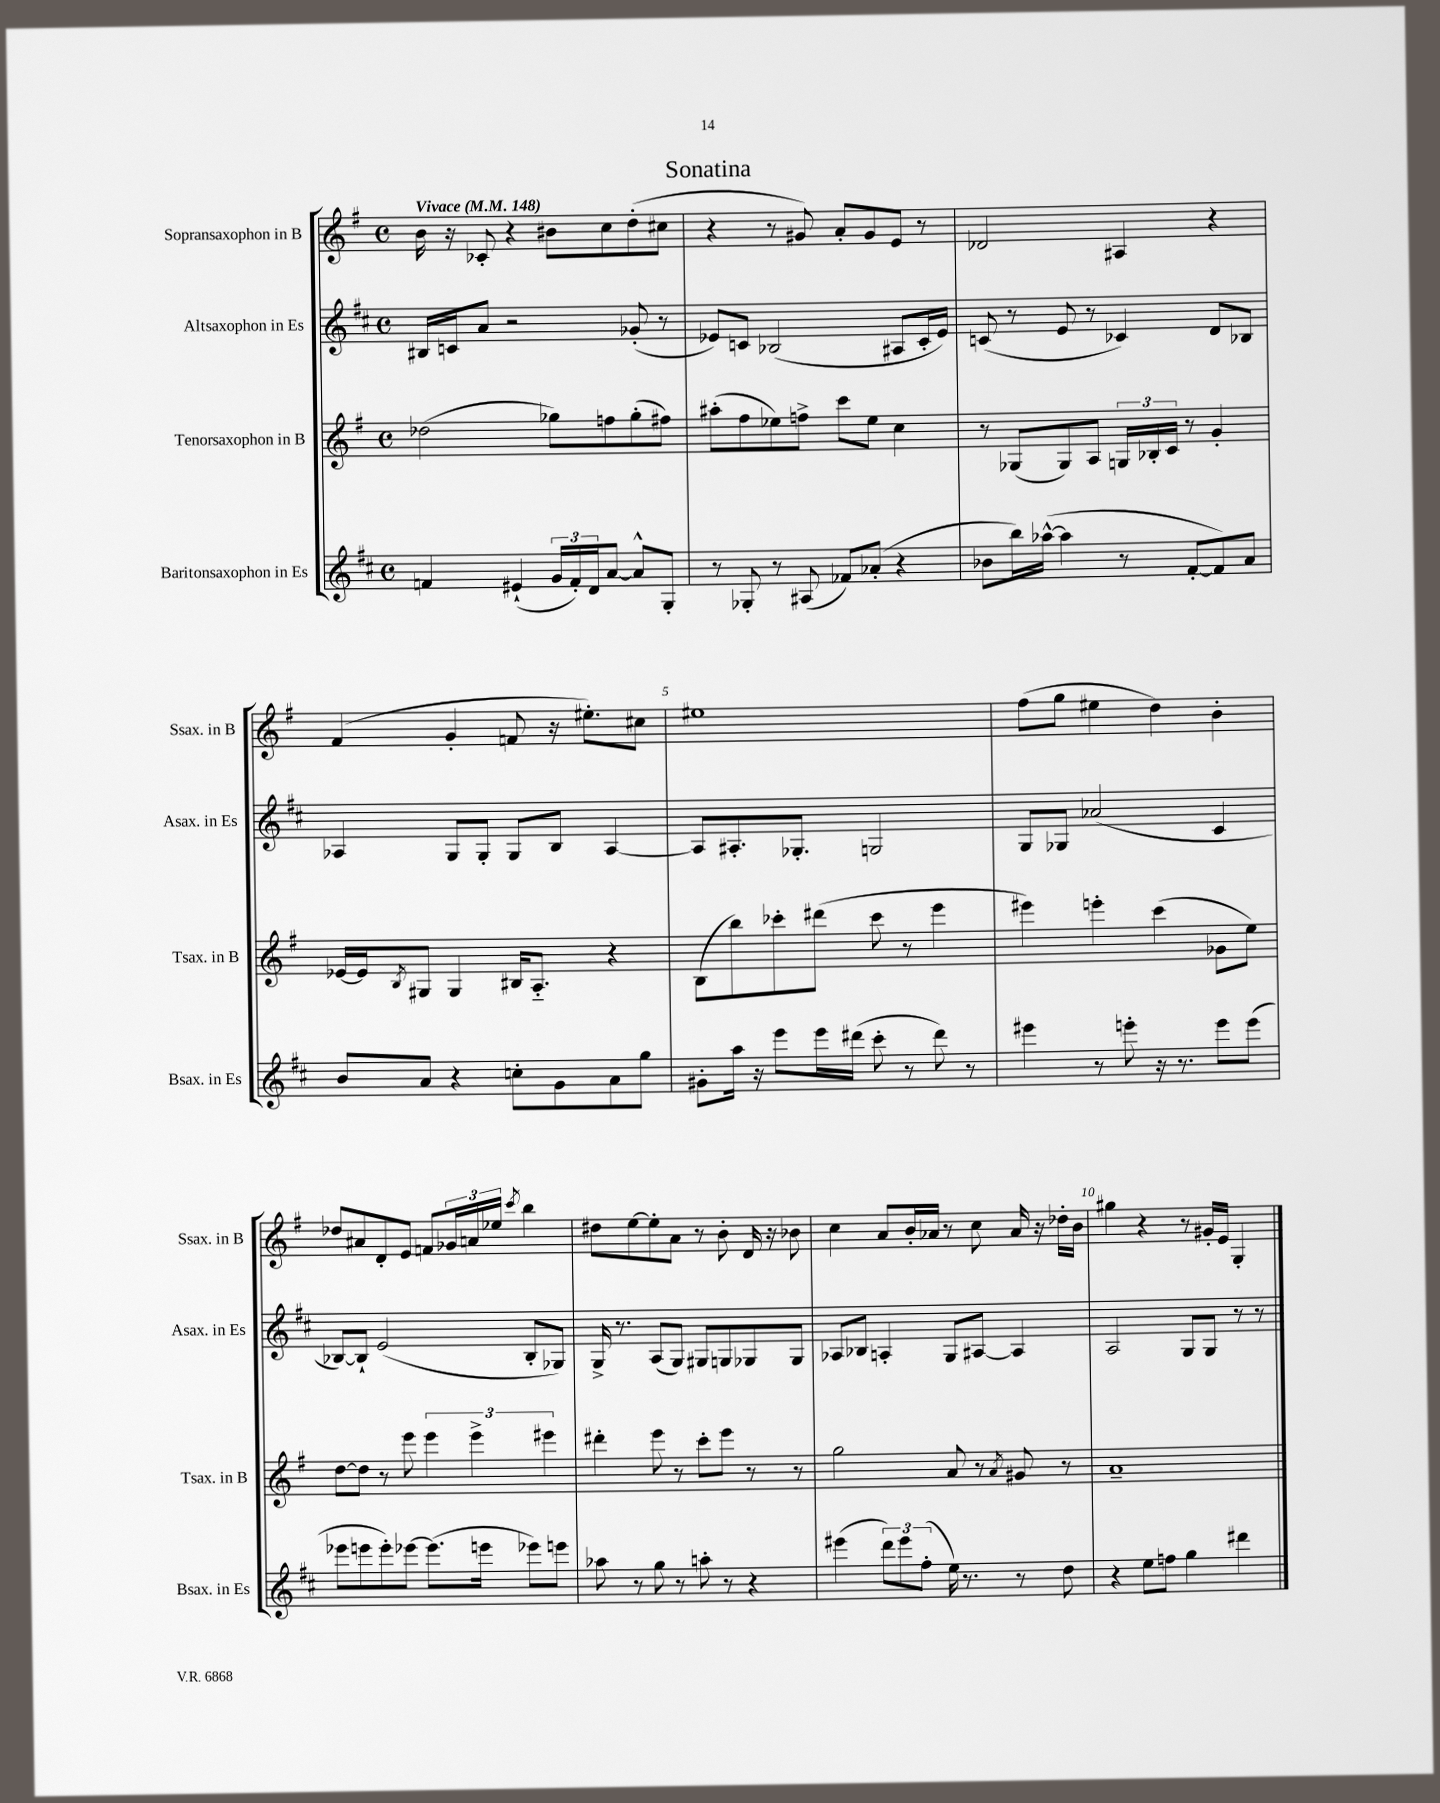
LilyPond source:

\header { title = "Sonatina" }
<<
\new StaffGroup <<
\new Staff = "s0" \with { instrumentName = "Sopransaxophon in B" shortInstrumentName = "Ssax. in B" } {
    \clef treble \key g \major \defaultTimeSignature \time 4/4 \tempo "Vivace" 4 = 148
    b'16 r16 ces'8-. r4 bis'8 c''8 d''8-.( cis''8 |
    r4 r8 gis'8) a'8-. gis'8 e'8 r8 |
    des'2 ais4 r4 |
    fis'4( g'4-. f'8 r16 eis''8.-.) cis''8 |
    eis''1 |
    fis''8( g''8 eis''4 d''4) b'4-. |
    des''8 ais'8 d'8-. e'8 f'8 \tuplet 3/2 { ges'16 a'16 ees''16 } \acciaccatura { c'''8 } b''4 |
    dis''8 e''8~ e''8-. a'8 r8 b'8-. d'16 r16 bes'8 |
    c''4 a'8 b'16-. aes'16 r8 c''8 aes'16 r16 des''16-. b'16 |
    gis''4 r4 r8 gis'16-. e'16 g4-. \bar "|." |
}
\new Staff = "s1" \with { instrumentName = "Altsaxophon in Es" shortInstrumentName = "Asax. in Es" } {
    \clef treble \key d \major \defaultTimeSignature \time 4/4
    bis16 c'16 a'8 r2 ges'8-.( r8 |
    ees'8) c'8 bes2( ais8 c'16-. ees'16) |
    c'8( r8 e'8 r8 ces'4) d'8 bes8 |
    aes4 g8 g8-. g8 b8 aes4~ |
    aes8 ais8.-. ges8.-. g2 |
    g8 ges8 aes'2( cis'4 |
    bes8~) bes8-! e'2( bes8-. ges8) |
    g16-> r8. a8( g8) gis8 g8 ges8 ges8 |
    aes8 bes8 a4-. g8 ais8~ ais4 |
    a2 g8 g8 r8 r8 \bar "|." |
}
\new Staff = "s2" \with { instrumentName = "Tenorsaxophon in B" shortInstrumentName = "Tsax. in B" } {
    \clef treble \key g \major \defaultTimeSignature \time 4/4
    des''2( ges''8) f''8 ges''8-.( fis''8) |
    ais''8-.( fis''8 ees''8) f''8-> c'''8 ees''8 c''4 |
    r8 ges8( ges8) a8 \tuplet 3/2 { g16 bes16-. c'16 } r8 g'4-. |
    ees'16~ ees'16 \acciaccatura { b8 } gis8 gis4 bis16 a8.-_ r4 |
    b8( b''8) ces'''8-. dis'''8( ces'''8 r8 e'''4 |
    eis'''4) e'''4-. c'''4( ges'8 e''8) |
    d''8~ d''8 r8 e'''8 \tuplet 3/2 { e'''4 e'''4-> eis'''4 } |
    dis'''4-. e'''8 r8 c'''8-. e'''8 r8 r8 |
    g''2 a'8 r8 \acciaccatura { a'8 } gis'8 r8 |
    a'1-- \bar "|." |
}
\new Staff = "s3" \with { instrumentName = "Baritonsaxophon in Es" shortInstrumentName = "Bsax. in Es" } {
    \clef treble \key d \major \defaultTimeSignature \time 4/4
    f'4 eis'4-!( \tuplet 3/2 { g'16 f'16-.) d'16 } a'8~ a'8-^ g8-. |
    r8 ges8-. r8 ais8( fes'8) aes'8-.( r4 |
    bes'8 b''16) aes''16~-^( aes''4 r8 fis'8~-. fis'8) a'8 |
    b'8 a'8 r4 c''8-. g'8 a'8 g''8 |
    gis'8-. a''16 r16 e'''8 e'''16 dis'''16( cis'''8-. r8 dis'''8) r8 |
    eis'''4 r8 e'''8-. r16 r8. e'''8 e'''8( |
    ees'''8 e'''8 e'''8-.) ees'''8~ ees'''8.( e'''16 ees'''8) e'''8 |
    aes''8 r8 g''8 r8 a''8-. r8 r4 |
    eis'''4( \tuplet 3/2 { d'''8) eis'''8 fis''8-.( } e''16) r8. r8 d''8 |
    r4 e''8 f''8 g''4 dis'''4 \bar "|." |
}
>>
>>
\layout { \context { \Score \override BarNumber.break-visibility = ##(#f #t #t) barNumberVisibility = #(every-nth-bar-number-visible 5) } }
